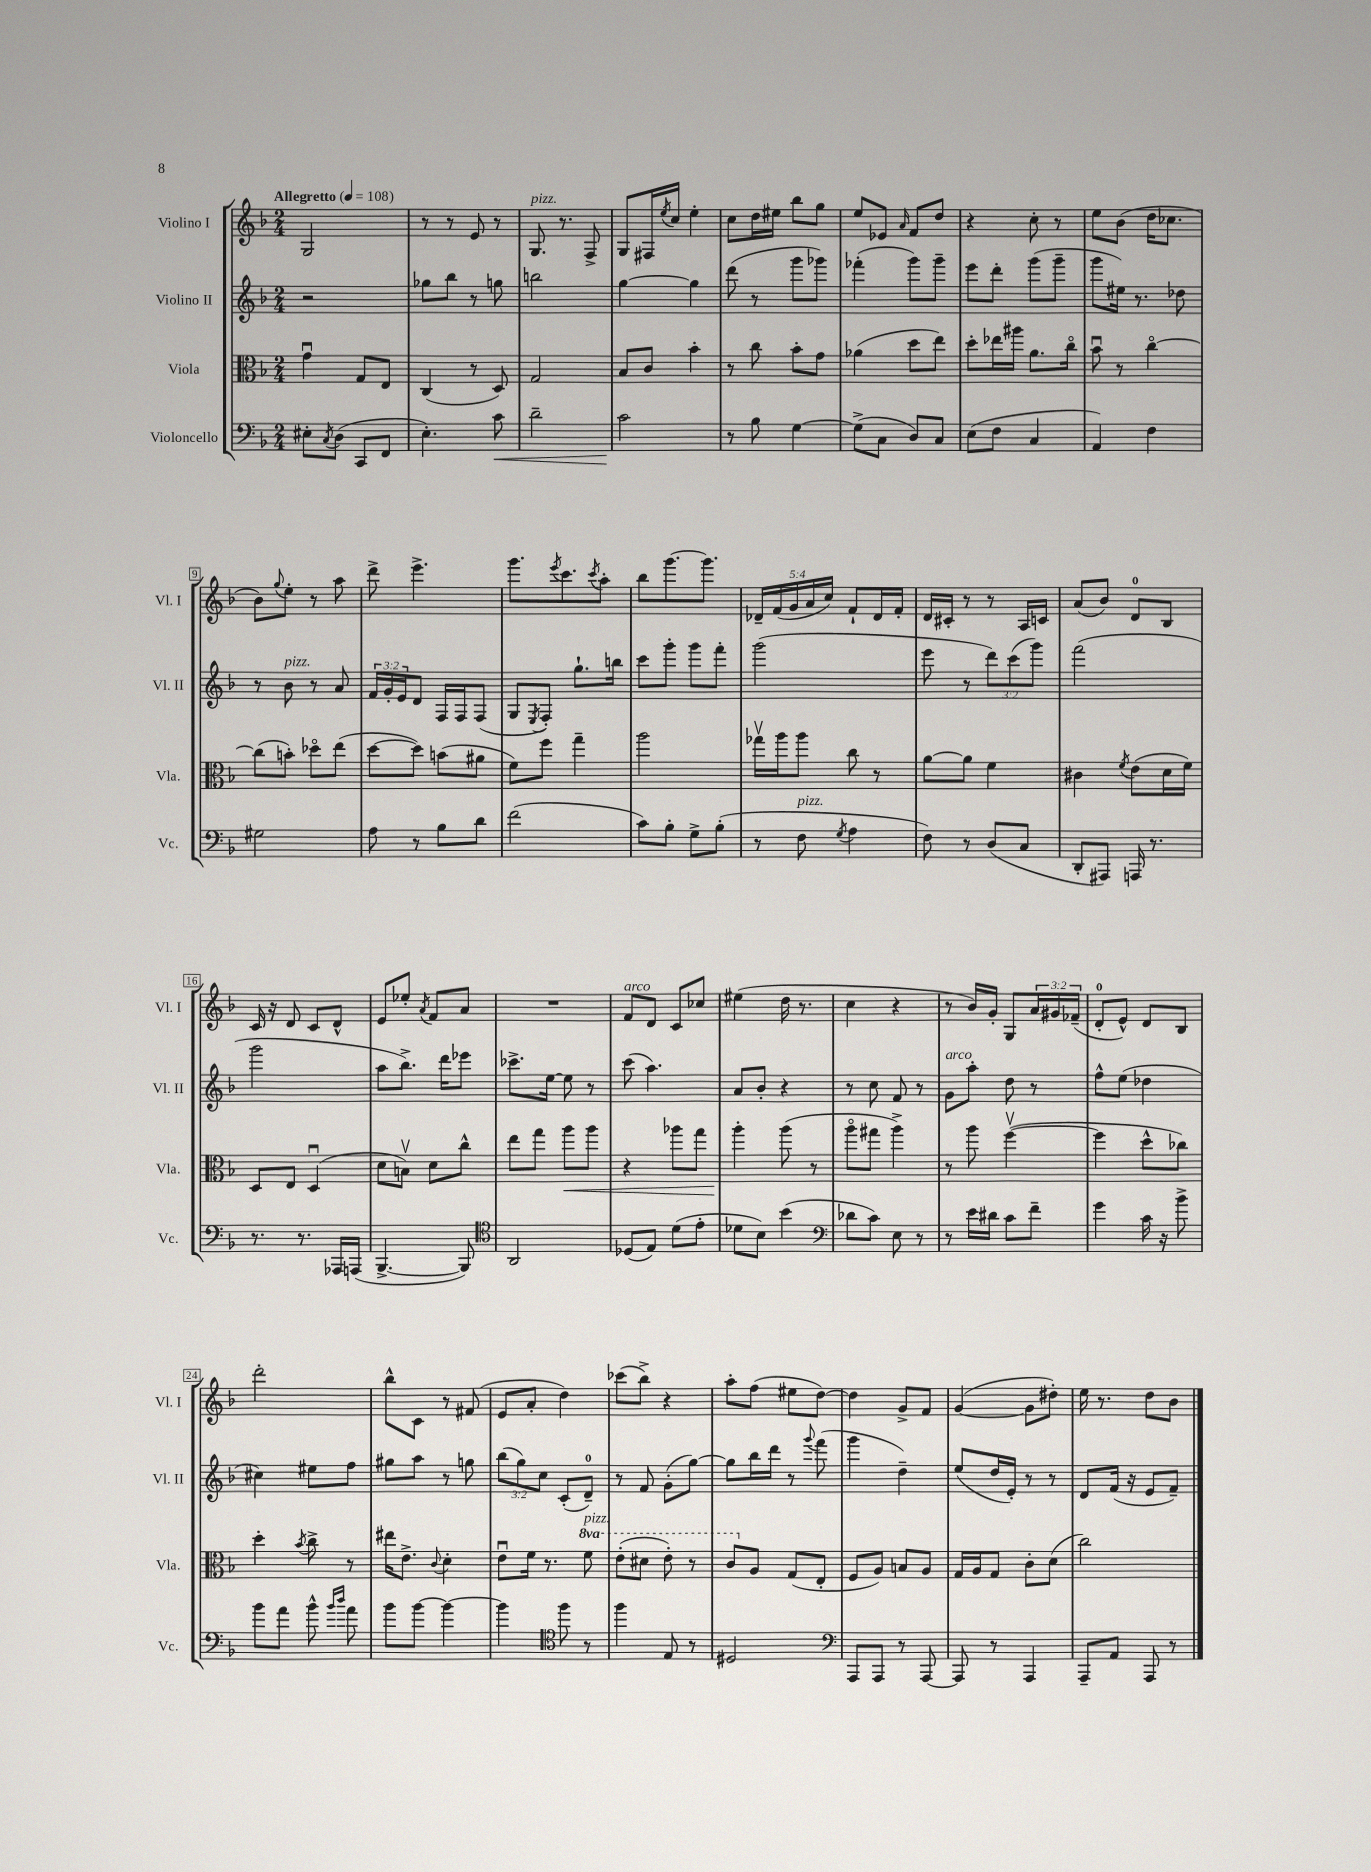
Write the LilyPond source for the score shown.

<<
\new StaffGroup <<
\new Staff = "s0" \with { instrumentName = "Violino I" shortInstrumentName = "Vl. I" } {
    \clef treble \key f \major \numericTimeSignature \time 2/4 \override Staff.TupletNumber.text = #tuplet-number::calc-fraction-text \tempo "Allegretto" 4 = 108
    g2 |
    r8 r8 e'8 r8 |
    g8.^\markup { \italic "pizz." } r8. f8-> |
    g8 fis16 \acciaccatura { e''8 } c''16 e''4-. |
    c''8 d''16 eis''16 bes''8 g''8 |
    e''8 ees'8 \grace { a'16 } f'8 d''8 |
    r4 c''8-. r8 |
    e''8 bes'8( d''16 ces''8. |
    bes'8) \appoggiatura { g''8 } e''8-. r8 a''8 |
    d'''8-> e'''4.-> |
    g'''8. \acciaccatura { e'''8 } c'''8. \acciaccatura { c'''8 } a''8-. |
    bes''8 g'''8.~ g'''8. |
    \tuplet 5/4 { des'16-- f'16( g'16 a'16 c''16) } f'8-! des'16 f'16-. |
    d'16 cis'16-. r8 r8 a16 c'16 |
    a'8( bes'8) d'8-0 bes8 |
    c'16 r16 d'8 c'8 d'8-^ |
    e'8 ees''8-. \acciaccatura { a'8 } f'8 a'8 |
    R2 |
    f'8^\markup { \italic "arco" } d'8 c'8 ces''8 |
    eis''4( d''16 r8. |
    c''4 r4 |
    r8 bes'16) g'16-. g8 \tuplet 3/2 { a'16 gis'16 fes'16--( } |
    d'8-0-. e'8-^) d'8 bes8 |
    d'''2-. |
    bes''8-^ c'8 r8 fis'8( |
    e'8 a'8-. d''4) |
    ces'''8( bes''8->) r4 |
    a''8-. f''8( eis''8 d''8~) |
    d''4 g'8-> f'8 |
    g'4~( g'8 dis''8-.) |
    e''16 r8. d''8 bes'8 \bar "|." |
}
\new Staff = "s1" \with { instrumentName = "Violino II" shortInstrumentName = "Vl. II" } {
    \clef treble \key f \major \numericTimeSignature \time 2/4 \override Staff.TupletNumber.text = #tuplet-number::calc-fraction-text
    r2 |
    ges''8 bes''8 r8 g''8 |
    b''2 |
    g''4~ g''4 |
    d'''8( r8 g'''8 ges'''8) |
    fes'''4-.( g'''8) g'''8-- |
    e'''8 d'''8-. g'''8( g'''8-- |
    g'''8 eis''16) r8. des''8 |
    r8 bes'8^\markup { \italic "pizz." } r8 a'8 |
    \tuplet 3/2 { f'16 g'16-. e'16 } d'8 f16 f16 f8( |
    g8 \acciaccatura { e8 } f8-.) g''8.-! b''16 |
    c'''8 g'''8-. g'''8 f'''8-. |
    g'''2( |
    e'''8 r8 \tuplet 3/2 { d'''8) c'''8( g'''8) } |
    f'''2( |
    g'''2 |
    a''8 bes''8.->) d'''16 ees'''8 |
    ces'''8.-> e''16~ e''8 r8 |
    c'''8( a''4.) |
    a'8 bes'8-. r4 |
    r8 c''8 f'8 r8 |
    g'8^\markup { \italic "arco" } a''8-. d''8 r8 |
    f''8-^ e''8( des''4 |
    cis''4) eis''8 f''8 |
    gis''8 a''8 r8 g''8 |
    \tuplet 3/2 { bes''8( g''8) c''8 } c'8-.( d'8-0--) |
    r8 f'8 g'8-.( g''8~) |
    g''8 bes''16 d'''16 r8 \appoggiatura { g'''8 } f'''8( |
    g'''4 d''4--) |
    e''8( d''16 e'16-.) r8 r8 |
    d'8 f'16( r16 e'8 f'8--) \bar "|." |
}
\new Staff = "s2" \with { instrumentName = "Viola" shortInstrumentName = "Vla." } {
    \clef alto \key f \major \numericTimeSignature \time 2/4 \set Staff.ottavationMarkups = #ottavation-simple-ordinals
    g'4\downbow g8 e8 |
    c4( r8 d8) |
    g2 |
    bes8 c'8 bes'4-. |
    r8 c''8 bes'8-. g'8 |
    aes'4( d''8 e''8) |
    d''8-. ees''16 ais''16 a'8. c''16\flageolet |
    bes'8\downbow r8 c''4~\flageolet |
    c''8( b'8-.) des''8\flageolet e''8( |
    d''8~ d''8) b'8( ais'8 |
    f'8) f''8 g''4-- |
    a''2 |
    ges''16\upbow a''16 a''8 c''8 r8 |
    a'8~ a'8 f'4 |
    cis'4 \acciaccatura { f'8 } e'8( d'16 f'16) |
    d8 e8 d4\downbow( |
    d'8 b8\upbow) d'8 c''8-^ |
    e''8 g''8 a''8\< a''8 |
    r4 aes''8 g''8 |
    a''4-.\! a''8( r8 |
    a''8\flageolet gis''8 a''4->) |
    r8 a''8 f''4~\upbow( |
    f''4 d''8-^ ces''8) |
    d''4-. \acciaccatura { bes'8 } c''8-> r8 |
    eis''16 e'8.-> \appoggiatura { c'8 } d'4-. |
    e'8\downbow f'16 r8. \ottava #1 f''8^\markup { \italic "pizz." } |
    e''8-.( dis''8 e''8-.) r8 |
    c''8 \ottava #0 a8 g8( e8-. |
    f8 a8) b8 a8 |
    g16 a16 g8 c'8-. d'8( |
    c''2) \bar "|." |
}
\new Staff = "s3" \with { instrumentName = "Violoncello" shortInstrumentName = "Vc." } {
    \clef bass \key f \major \numericTimeSignature \time 2/4
    eis8-. \acciaccatura { c8 } d8( c,8 f,8 |
    e4.-.) c'8\< |
    d'2-- |
    c'2\! |
    r8 bes8 g4~ |
    g8->( c8 d8) c8 |
    e8( f8 c4 |
    a,4) f4 |
    gis2 |
    a8 r8 bes8 d'8 |
    f'2( |
    c'8) bes8-. g8-> bes8-.( |
    r8 f8^\markup { \italic "pizz." } \acciaccatura { g8 } a4 |
    f8) r8 d8( c8 |
    d,8-. ais,,8) a,,16 r8. |
    r8. r8. aes,,16 a,,16( |
    bes,,4.~-> bes,,8) |
    \clef tenor a,2 |
    des8( e8) d'8( e'8-. |
    des'8 bes8) bes'4( |
    \clef bass des'8 c'8) e8 r8 |
    r8 e'16 dis'16 c'8 f'8-- |
    g'4 c'16 r16 bes'8-> |
    bes'8 a'8 bes'8-^ \grace { bes'16 d''16 } a'8 |
    bes'8 bes'8~ bes'4~ |
    bes'4 \clef tenor f''8 r8 |
    f''4 e8 r8 |
    dis2 |
    \clef bass a,,8 a,,8 r8 a,,8~ |
    a,,8 r8 a,,4 |
    a,,8-- a,8 a,,8 r8 \bar "|." |
}
>>
>>
\layout { \context { \Score \override BarNumber.stencil = #(make-stencil-boxer 0.1 0.3 ly:text-interface::print) } }
